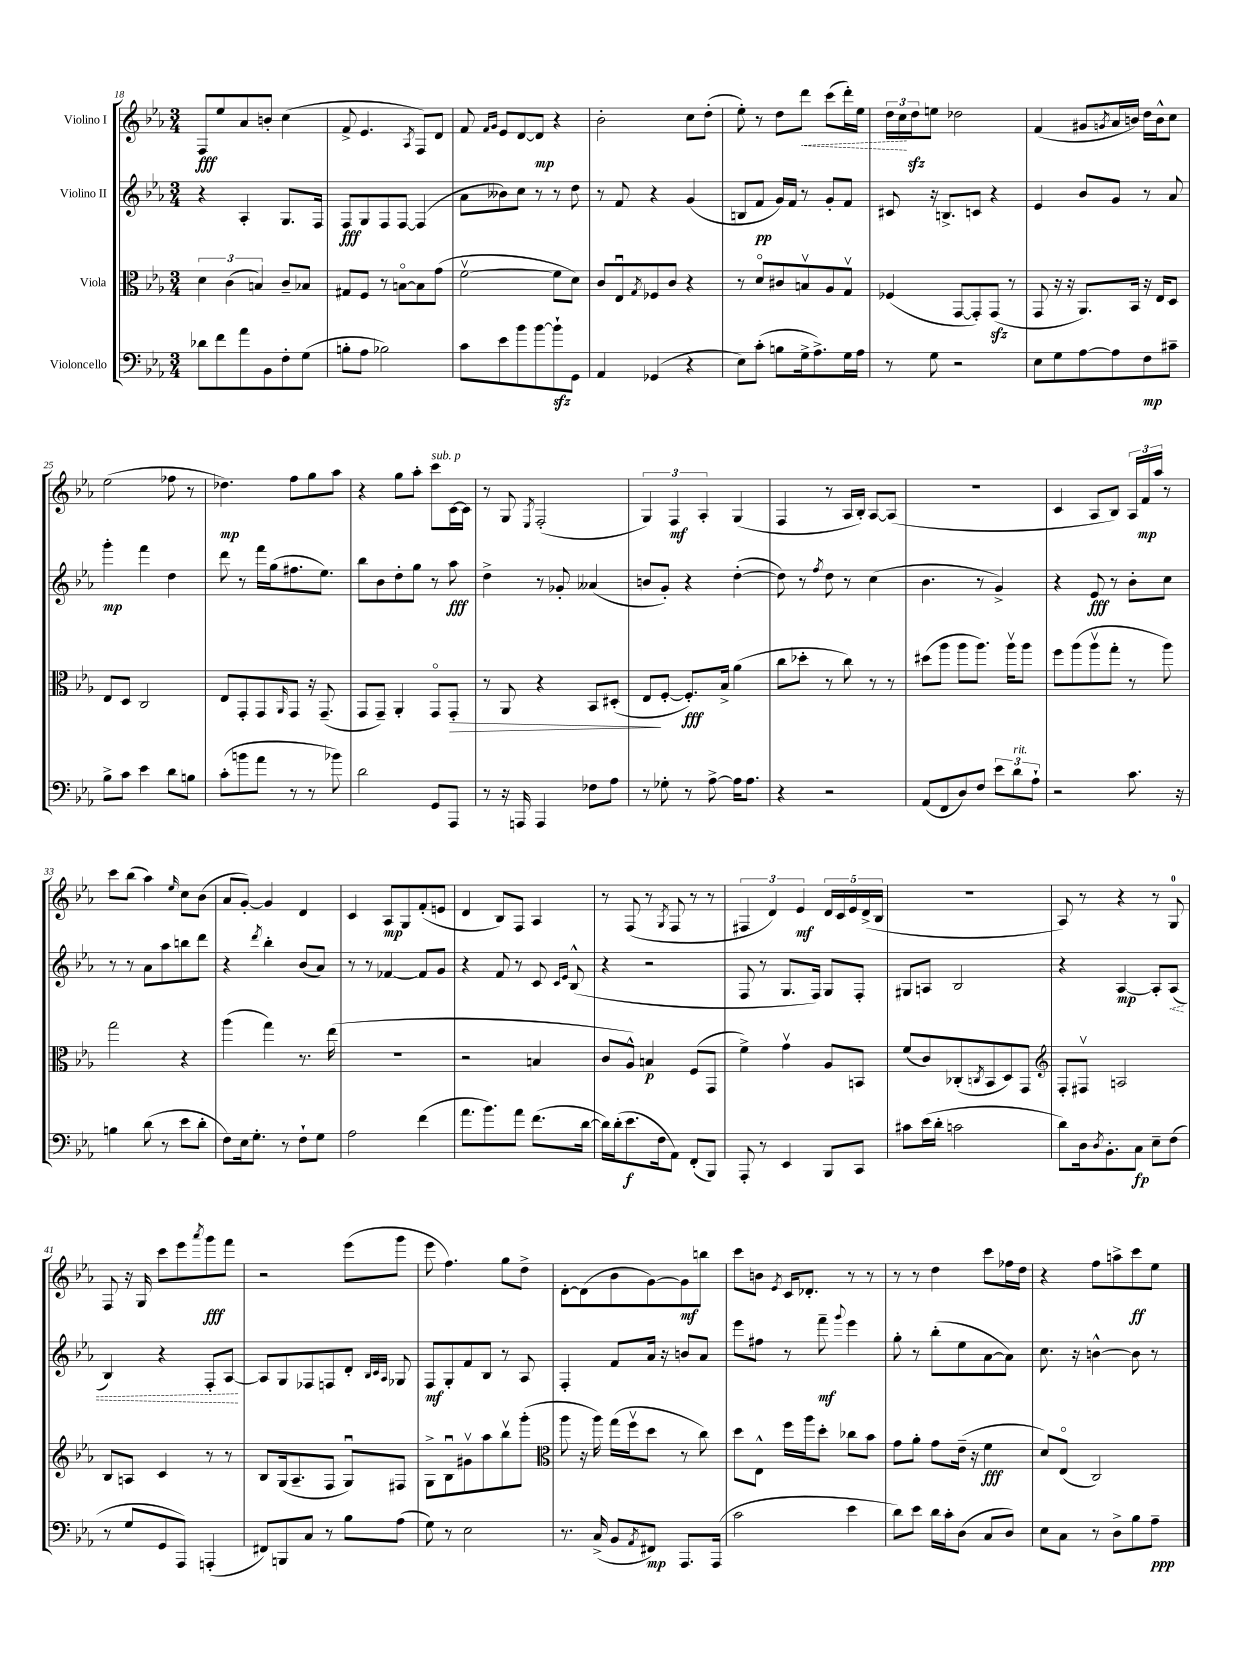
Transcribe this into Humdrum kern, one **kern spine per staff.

**kern	**kern	**kern	**kern
*staff4	*staff3	*staff2	*staff1
*clefF4	*clefC3	*clefG2	*clefG2
*k[b-e-a-]	*k[b-e-a-]	*k[b-e-a-]	*k[b-e-a-]
*M3/4	*M3/4	*M3/4	*M3/4
8d-\L	6d\	4r	8F/L
8f\	.	.	8ee-/
.	(6c\	.	.
8a-\	.	4A-'/	8a-/
.	6B/)	.	.
8BB-\	.	.	8b'/J
8F'\	8c~/L	8.G/L	(4cc\
(8G\J	8B-/J	.	.
.	.	16F/Jk	.
=	=	=	=
8B'\L	8G#/L	8F/L	8f^/
8A-\J	8F/J	8G/	4.e-/
2B-\)	8r	8F/	.
.	[8Bo\L	[8F/J	.
.	.	.	8qA-/
.	8B\]	(4F/]	8F/L)
.	(8g\J	.	8d/J
=	=	=	=
8c\L	[2fv\	8a-\L	8f/
.	.	.	16qqf/LL
.	.	.	16qqg/JJ
8e-\	.	8b--\)	8e-/L
8b-\	.	8cc\J	[8d/
[8b-\	.	8r	8d/]J
8b-`\]	8f\]L	8r	4r
8GG\J	8d\J)	8dd\	.
=	=	=	=
4AA-/	8c/L	8r	2b-'\
.	8E-u/	8f/	.
.	8qG/	.	.
(4GG-/	8F-/	4r	.
.	8c/J	.	.
4r	4r	(4g/	8cc\L
.	.	.	(8dd'\J
=	=	=	=
8E-\L)	8r	8B/L	8ee-'\)
(8c'\J	8do/L	8f/J	8r
8B\L	8c#/	16g/LL)	8dd\L
.	.	16f/JJ	.
16G^\k	8Bv/	8r	8ddd\J
8.A-^\)	.	.	.
.	8A-/	8g'/L	(8ccc\L
16G\L	8Gv/J	8f/J	16ddd'\L)
16A-\JJ	.	.	16ee-\JJ
=	=	=	=
8r	(4F-/	8c#/	24dd\LL
.	.	.	24cc\
.	.	.	24dd\J
8G\	.	16r	8ee\J
.	.	8.B^/L	.
2r	[8GG/L	.	2dd-\
.	8GG'/])	8c/J	.
.	(8GG/J	4r	.
.	8r	.	.
=	=	=	=
8E-\L	8GG/	4e-/	(4f/
8G\	16r	.	.
.	16r	.	.
[8A-\	8.AA-/L)	8b-/L	8g#/L
.	.	.	8qg/
8A-\]	.	8g/J	16a-/L
.	16BB-/Jk	.	16b/JJ)
8F\	16r	8r	16dd\LL
.	16E-/LK	.	16b^^\J
8c#~\J	8D/J	8a-/	8cc\J
=	=	=	=
8B-^\L	8E-/L	4ggg'\	(2ee-\
8c\J	8D/J	.	.
4e-\	2C/	4fff\	.
8d\L	.	4dd\	8ff-\
8B\J	.	.	8r
=	=	=	=
(8c'\L	8E-/L	8ddd\	4.dd-\)
8b\	8GG'/	8r	.
8a-\J	8GG/	16fff\LL	.
.	.	(16gg\J	.
.	16qqAA-/	.	.
8r	8GG/J	8.ff#\	8ff\L
8r	16r	.	8gg\
.	(8.GG~/	8.ee-\J)	.
8b-\)	.	.	8aa-\J
=	=	=	=
2d\	8GG/L	8bb-\L	4r
.	8GG~/J)	8b-\	.
.	4AA-'/	8dd'\	8gg\L
.	.	8gg\J	8aa-'\J
8GG/L	8GGo/L	8r	8ccc\L
8AAA-/J	8GG'/J	8aa-\	[16c\L
.	.	.	16c\]JJ
=	=	=	=
8r	8r	4dd^\	8r
16r	8AA-/	.	8G/
16AAA/	.	.	.
.	.	.	8qE-/
4AAA/	4r	8r	(2F'/
.	.	8g-'/	.
8F-\L	8BB-/L	(4a--/	.
8A-\J	(8D#'/J	.	.
=	=	=	=
8r	8E-/L	8b/L	6G/)
8G-'\	[8F'/J	8g'/J)	.
.	.	.	6F/
8r	8.F'/]L)	4r	.
.	.	.	6A-'/
[8A-^\	.	.	.
.	16B-^/Jk	.	.
16A-\]LK	(4a-\	([4dd'\	(4G/
8.A-\J	.	.	.
=	=	=	=
4r	8cc\L	8dd\])	4F/
.	8dd-'\J	8r	.
.	.	8qff/	.
2r	8r	8dd\	8r
.	8cc\)	8r	16A-/LL
.	.	.	16B-'/JJ)
.	8r	(4cc\	[8A-/L
.	8r	.	(8A-/]J
=	=	=	=
(8AA-/L	(8dd#\L	4.b-\	2.r
8FF/	8aa-\J	.	.
8D/)	8aa-\L	.	.
8F/J	8.aa-\J)	8r	.
12e-\L	.	4g^/)	.
.	16aa-v\LK	.	.
12d\	.	.	.
.	8aa-\J	.	.
12A-`\J	.	.	.
=	=	=	=
2r	8ff\L	4r	4c/
.	(8aa-\	.	.
.	8aa-v\	8e-/	8A-/L
.	8gg'\J	8r	8B-/J)
8.c\	8r	8b-'\L	24A-/LL
.	.	.	24f/
.	.	.	24aa-/JJ
.	8aa-\)	8cc\J	8r
16r	.	.	.
=	=	=	=
4B\	2gg\	8r	8ccc\L
.	.	8r	(8bb-\J
(8d\	.	8a-\L	4aa-\)
8r	.	8aa-\	.
.	.	.	16qqee-/
8e-\L	4r	8bb\	8cc\L
8d'\J	.	8ddd\J	(8b-\J
=	=	=	=
8F\L)	(4aa-\	4r	8a-/L
16E-\k	.	.	[8g'/J)
8.G'\J	.	.	.
.	.	8qddd/	.
.	4gg\)	4bb-'\	4g/]
8r	.	.	.
8F`\L	8.r	(8b-/L	4d/
8G\J	.	8a-/J)	.
.	(16ee-\	.	.
=	=	=	=
2A-\	2.r	8r	4c/
.	.	8r	.
.	.	[4f-/	8A-/L
.	.	.	8G/
(4f\	.	8f-/]L	(8f'/
.	.	8g/J	8e/J
=	=	=	=
8.a-\L	2r	4r	4d/
8.b-\)	.	.	.
.	.	8f/	8B-/L)
8a-\J	.	8r	8F/J
(8.f\L	4B/	8c/	4A-/
.	.	16qqc/LL	.
.	.	16qqe-/JJ	.
.	.	(8B-^^/	.
[16d\Jk	.	.	.
=	=	=	=
16d\]LL)	8c/L	4r	8r
(16d'\J	.	.	.
8.e-\	8A-^^/J)	.	(8F/
.	4B/	2r	8r
16F\k	.	.	.
.	.	.	8qG/
8AA-\J)	.	.	8F/
(8FF'/L	(8F/L	.	8r
8BBB-/J)	8GG/J	.	8r
=	=	=	=
8AAA-'/	4f^\)	8F/	6F#/
8r	.	8r	.
.	.	.	6d/)
4EE-/	4gv\	8.G/L	.
.	.	.	6e-/
.	.	16F/Jk)	.
8BBB-/L	8A-/L	8G/L	20d/LL
.	.	.	20c/
.	.	.	20e-/
8CC/J	8BB/J	8F'/J	.
.	.	.	(20d^/
.	.	.	20B-/JJ
=	=	=	=
8c#\L	(8f/L	8G#/L	2.r
(16e-\L	8c/)	8A/J	.
16d'\JJ	.	.	.
2c\	(8C-'/	2B-/	.
.	8qC/	.	.
.	8BB-/	.	.
.	8D/)	.	.
.	8GG/J	.	.
=	=	=	=
*	*clefG2	*	*
8d\L)	8F'/L	4r	8A-/)
16D\k	8F#v/J	.	8r
8qD/	.	.	.
8.BB-'\	.	.	.
.	2A/	[4A-/	4r
8C\J	.	.	.
8E-~\L	.	8A-'/]L	8r
(8F\J	.	(8A-/J	8G/
=	=	=	=
8r	8B-/L	4B-/)	8F/
8G/L	8A/J	.	16r
.	.	.	16G/
8GG/	4c/	4r	8ccc\L
8AAA-/J)	.	.	8eee-\
.	.	.	8qaaa-/
(4AAA'/	8r	8F'/L	8ggg\
.	8r	[8A-/J	8fff\J
=	=	=	=
8FF#/L)	8B-/L	8A-/]L	2r
8BBB/	(16G/k	8G/	.
.	8.A-~/	.	.
8C/J	.	8F-/	.
8r	8F/J	8F/	.
8B-\L	8Gu/L)	8d'/J	(8eee-\L
.	.	32qqB-/LLL	.
.	.	32qqc/	.
.	.	32qqA-/JJJ	.
(8A-\J	8F#/J	8G-/	8ggg\J
=	=	=	=
8G\)	8G^\L	8F/L	8eee-\
8r	8B-u\	8G'/	4.ff\)
2E-\	8g#v\	8f/	.
.	8aa-\	8B-/J	.
.	8bb-v\	8r	8gg\L
.	(8ggg'\J	8A-/	8dd^\J
=	=	=	=
*	*clefC3	*	*
8.r	8aa-\	4F'/	[8d'\L
.	16r	.	(8d\]
(16C^/	16aa-\)	.	.
8BB-/L	(16gg\LL	8f/L	8b-\
.	16ffv\J	.	.
8qAA-/	.	.	.
8FF#/J)	8dd\J	16a-/Jk	[8g\)
.	.	16r	.
8.AAA-/L	8r	8b/L	8g\]
.	8cc\)	8a-/J	8bb\J
(16AAA-/Jk	.	.	.
=	=	=	=
2c\	8dd\L	8eee-\L	8ccc\L
.	8E-^^\J	8ff#\J	8b\J
.	.	.	8qe-/
.	16ff\LL	8r	16c/LK
.	16aa-\J	.	8.d-'/J
.	8dd'\J	8fff~\	.
.	.	8qqggg/	.
4e-\	8cc-\L	4eee-\	8r
.	8b-\J	.	8r
=	=	=	=
8d\L)	8g\L	8gg'\	8r
8e-\J	8a-'\J	8r	8r
16d\LL	8g\L	(8bb-'\L	4dd\
16c'\J	.	.	.
(8D\J	(16e-~\Jk	8ee-\	.
.	16r	.	.
8C/L	4f\	[8a-\	8ccc\L
8D/J)	.	8a-\]J)	16ff-\L
.	.	.	16dd\JJ
=	=	=	=
8E-\L	8d/L)	8.cc\	4r
8C\J	(8E-o/J	.	.
.	.	16r	.
8r	2C/)	[4b^^\	8ff\L
8D^\L	.	.	8aa^\
8B-\	.	8b\]	8ccc\
8A-~\J	.	8r	8ee-\J
==	==	==	==
*-	*-	*-	*-
